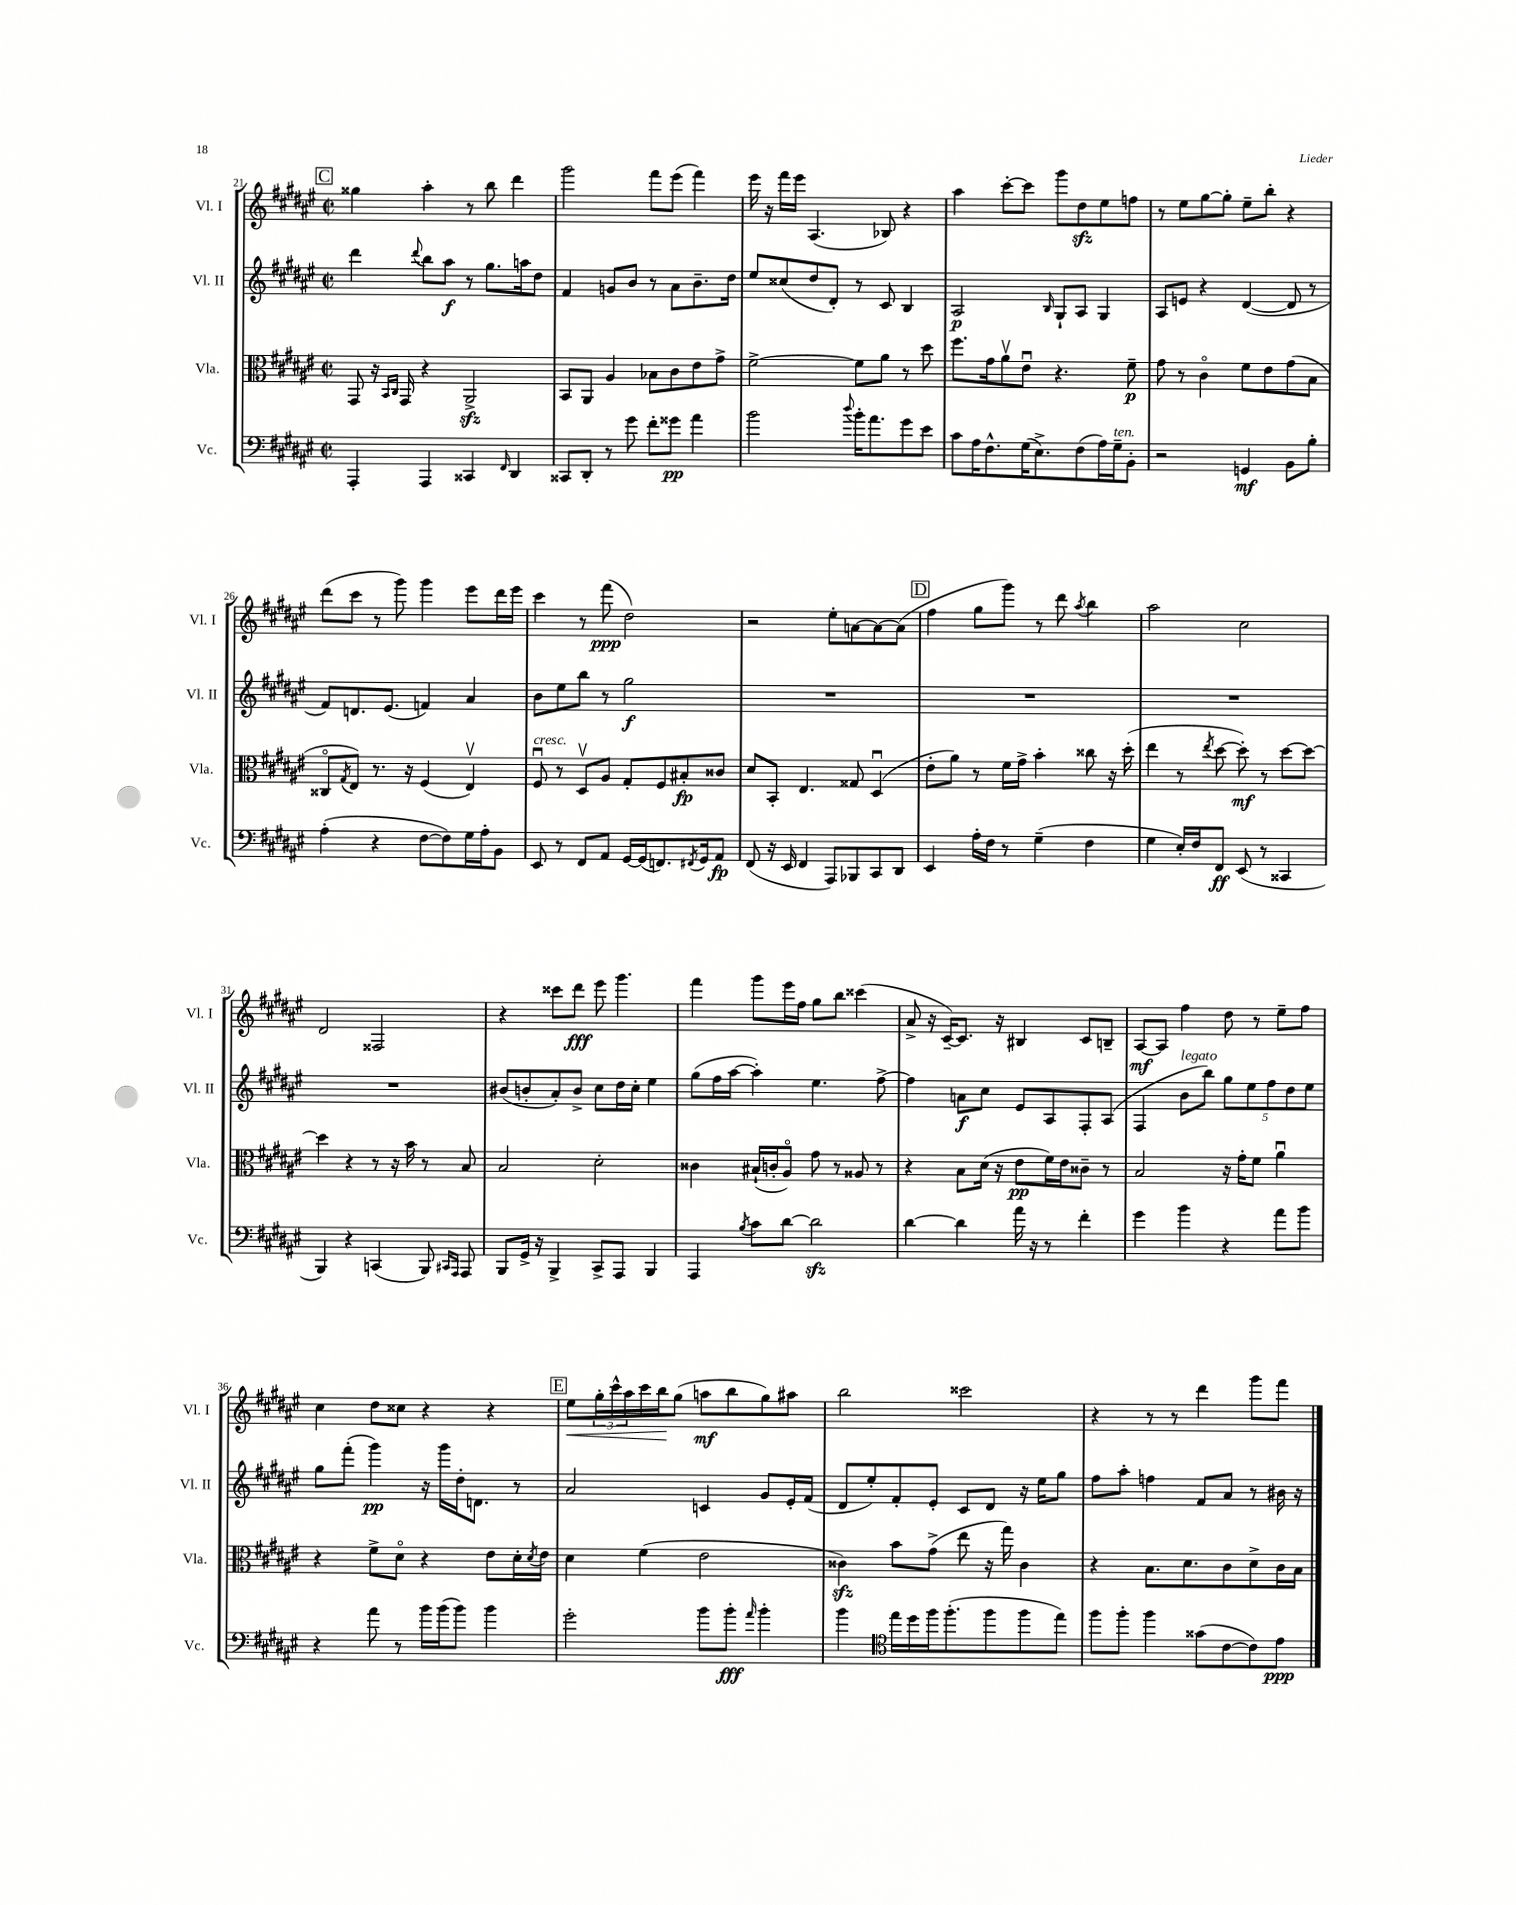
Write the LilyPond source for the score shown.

<<
\new StaffGroup <<
\new Staff = "s0" \with { instrumentName = "Vl. I" shortInstrumentName = "Vl. I" } {
    \clef treble \key fis \major \defaultTimeSignature \time 2/2
    \mark \markup { \box "C" } gisis''4 ais''4-. r8 b''8 dis'''4 |
    gis'''2 fis'''8 eis'''8( fis'''4) |
    eis'''16 r16 fis'''16 eis'''16 ais4.( bes8) r4 |
    ais''4 cis'''8~-. cis'''8 gis'''8 dis''8\sfz eis''8 f''8 |
    r8 eis''8 gis''8~ gis''8-. eis''8-- b''8-. r4 |
    dis'''8( cis'''8 r8 gis'''8) gis'''4 eis'''8 dis'''16 eis'''16 |
    cis'''4 r8 fis'''8\ppp( dis''2) |
    r2 eis''8-. a'8~ a'8~ a'8( |
    \mark \markup { \box "D" } fis''4 gis''8 gis'''8) r8 dis'''8 \acciaccatura { ais''8 } b''4 |
    ais''2 cis''2 |
    dis'2 fisis2 |
    r4 cisis'''8 dis'''8\fff eis'''8 gis'''4. |
    fis'''4 gis'''8 eis'''16 fis''16 gis''8 b''8 cisis'''4( |
    ais'8-> r16 cis'16~--) cis'8. r16 bis4 cis'8 b8-- |
    ais8~\mf ais8 fis''4 dis''8 r8 eis''8-- fis''8 |
    cis''4 dis''8 cisis''8 r4 r4 |
    \mark \markup { \box "E" } eis''8\< \tuplet 3/2 { gis''16-. cis'''16-^ ais''16 } cis'''16 b''16\! gis''8( a''8\mf b''8 gis''8) ais''8 |
    b''2 cisis'''2 |
    r4 r8 r8 dis'''4 gis'''8 fis'''8 \bar "|." |
}
\new Staff = "s1" \with { instrumentName = "Vl. II" shortInstrumentName = "Vl. II" } {
    \clef treble \key fis \major \defaultTimeSignature \time 2/2
    \mark \markup { \box "C" } dis'''4 \appoggiatura { dis'''8 } b''8 ais''8\f r8 gis''8. a''16 dis''8 |
    fis'4 g'8 b'8 r8 ais'8 b'8.-- dis''16 |
    eis''8 cisis''8( dis''8 dis'8-.) r8 cis'8 b4 |
    ais2\p \grace { b16 } gis8-! ais8 gis4 |
    ais8 e'8 r4 dis'4~( dis'8 r8 |
    fis'8) d'8. eis'8.( f'4) ais'4 |
    b'8 eis''8 b''8 r8 gis''2\f |
    R1 |
    \mark \markup { \box "D" } R1 |
    R1 |
    R1 |
    bis'8( b'8-. ais'8-.) b'8-> cis''8 dis''16 cis''16-. eis''4 |
    gis''8( fis''16 ais''16~ ais''4-.) eis''4. fis''8~-> |
    fis''4 a'8\f cis''8 eis'8 ais8 fis8-. ais8( |
    fis4 b'8^\markup { \italic "legato" } b''8) \tuplet 5/4 { gis''8 eis''8 fis''8 dis''8 eis''8 } |
    gis''8 fis'''8-.( gis'''4\pp) r16 gis'''16 dis''16-. d'8. r8 |
    \mark \markup { \box "E" } ais'2 c'4 gis'8 eis'16-. fis'16( |
    dis'8 eis''8-.) fis'8-. eis'8-. cis'8 dis'8 r16 eis''16 gis''8 |
    fis''8 ais''8-. f''4 fis'8 ais'8 r8 bis'16 r16 \bar "|." |
}
\new Staff = "s2" \with { instrumentName = "Vla." shortInstrumentName = "Vla." } {
    \clef alto \key fis \major \defaultTimeSignature \time 2/2
    \mark \markup { \box "C" } gis,8 r16 \grace { b,16 cis16 } gis,16 r4 ais,2->\sfz |
    b,8 ais,8 ais4 bes8 cis'8 eis'8 gis'8-> |
    fis'2~-> fis'8 ais'8 r8 dis''8 |
    fis''8. gis'16 ais'8\upbow eis'8\downbow r4. fis'8--\p |
    gis'8 r8 cis'4\flageolet fis'8 eis'8 gis'8( b8 |
    cisis8\flageolet \acciaccatura { gis8 } eis8) r8. r16 fis4( eis4\upbow) |
    fis8\downbow^\markup { \italic "cresc." } r8 dis8\upbow ais8 gis8-. fis8 bis8-.\fp cisis'8 |
    dis'8 b,8-. eis4. gisis8 dis4\downbow( |
    \mark \markup { \box "D" } eis'8-. ais'8) r8 fis'16 gis'16-> b'4-. cisis''8 r16 dis''16-.( |
    eis''4 r8 \acciaccatura { eis''8 } dis''8~ dis''8-.\mf) r8 dis''8~ dis''8~ |
    dis''4 r4 r8 r16 b'16 r8 b8 |
    b2 dis'2-. |
    cisis'4 bis16-!( c'16-. ais8\flageolet) gis'8 r8 aisis8 r8 |
    r4 b8 dis'16( r16 eis'8\pp fis'16) eis'16 cisis'8-- r8 |
    b2 r16 gis'16-. fis'8 ais'4\downbow |
    r4 fis'8-> dis'8\flageolet r4 eis'8 dis'16-. \acciaccatura { dis'8 } eis'16 |
    \mark \markup { \box "E" } dis'4 fis'4( eis'2 |
    cisis'4\sfz) b'8 gis'8->( eis''8 r16 gis''16) cisis'4 |
    r4 b8. dis'8. cis'8 dis'8-> cis'16 b16 \bar "|." |
}
\new Staff = "s3" \with { instrumentName = "Vc." shortInstrumentName = "Vc." } {
    \clef bass \key fis \major \defaultTimeSignature \time 2/2
    \mark \markup { \box "C" } ais,,4-. ais,,4 cisis,4 \grace { fis,16 } dis,4 |
    cisis,8 dis,8-. r8 gis'8 fis'8-. gisis'8\pp ais'4 |
    b'2 \appoggiatura { dis''8 } b'16-. ais'8. gis'8 eis'8 |
    cis'8 ais16 fis8.-^ gis16( eis8.->) fis8( ais16) gis16--^\markup { \italic "ten." } b,8-. |
    r2 g,4\mf b,8 b8-. |
    ais4-.( r4 fis8~ fis8) gis16 ais16-. b,8 |
    eis,8 r8 fis,8 ais,8 gis,16~ gis,16( f,8.) \acciaccatura { fis,8 } gis,16 ais,8\fp |
    fis,8( r16 eis,16 fis,4 ais,,8) bes,,8 cis,8 dis,8 |
    \mark \markup { \box "D" } eis,4 ais16-. fis16 r8 gis4--( fis4 |
    gis4 eis16-.) fis16 fis,8\ff eis,8( r8 cisis,4 |
    b,,4) r4 c,4( b,,8) \grace { cis,16 ais,,16 } ais,,8 |
    b,,8 gis,16-> r16 b,,4-> cis,8-> ais,,8 b,,4 |
    ais,,4 \acciaccatura { b8 } cis'8 dis'8~ dis'2\sfz |
    dis'4~ dis'4 ais'16 r16 r8 fis'4-. |
    gis'4 b'4 r4 ais'8 b'8 |
    r4 ais'8 r8 b'16 b'16( b'8) b'4 |
    \mark \markup { \box "E" } gis'2-. b'8 b'8-.\fff \grace { ais'16 } b'4-. |
    b'4 \clef tenor eis''16 dis''16 fis''16 fis''8.-.( fis''8 fis''8 eis''8) |
    fis''8 fis''8-. fis''4 gisis'8( cis'8~ cis'8) eis'8\ppp \bar "|." |
}
>>
>>
\layout { \context { \Score currentBarNumber = #21 } }
